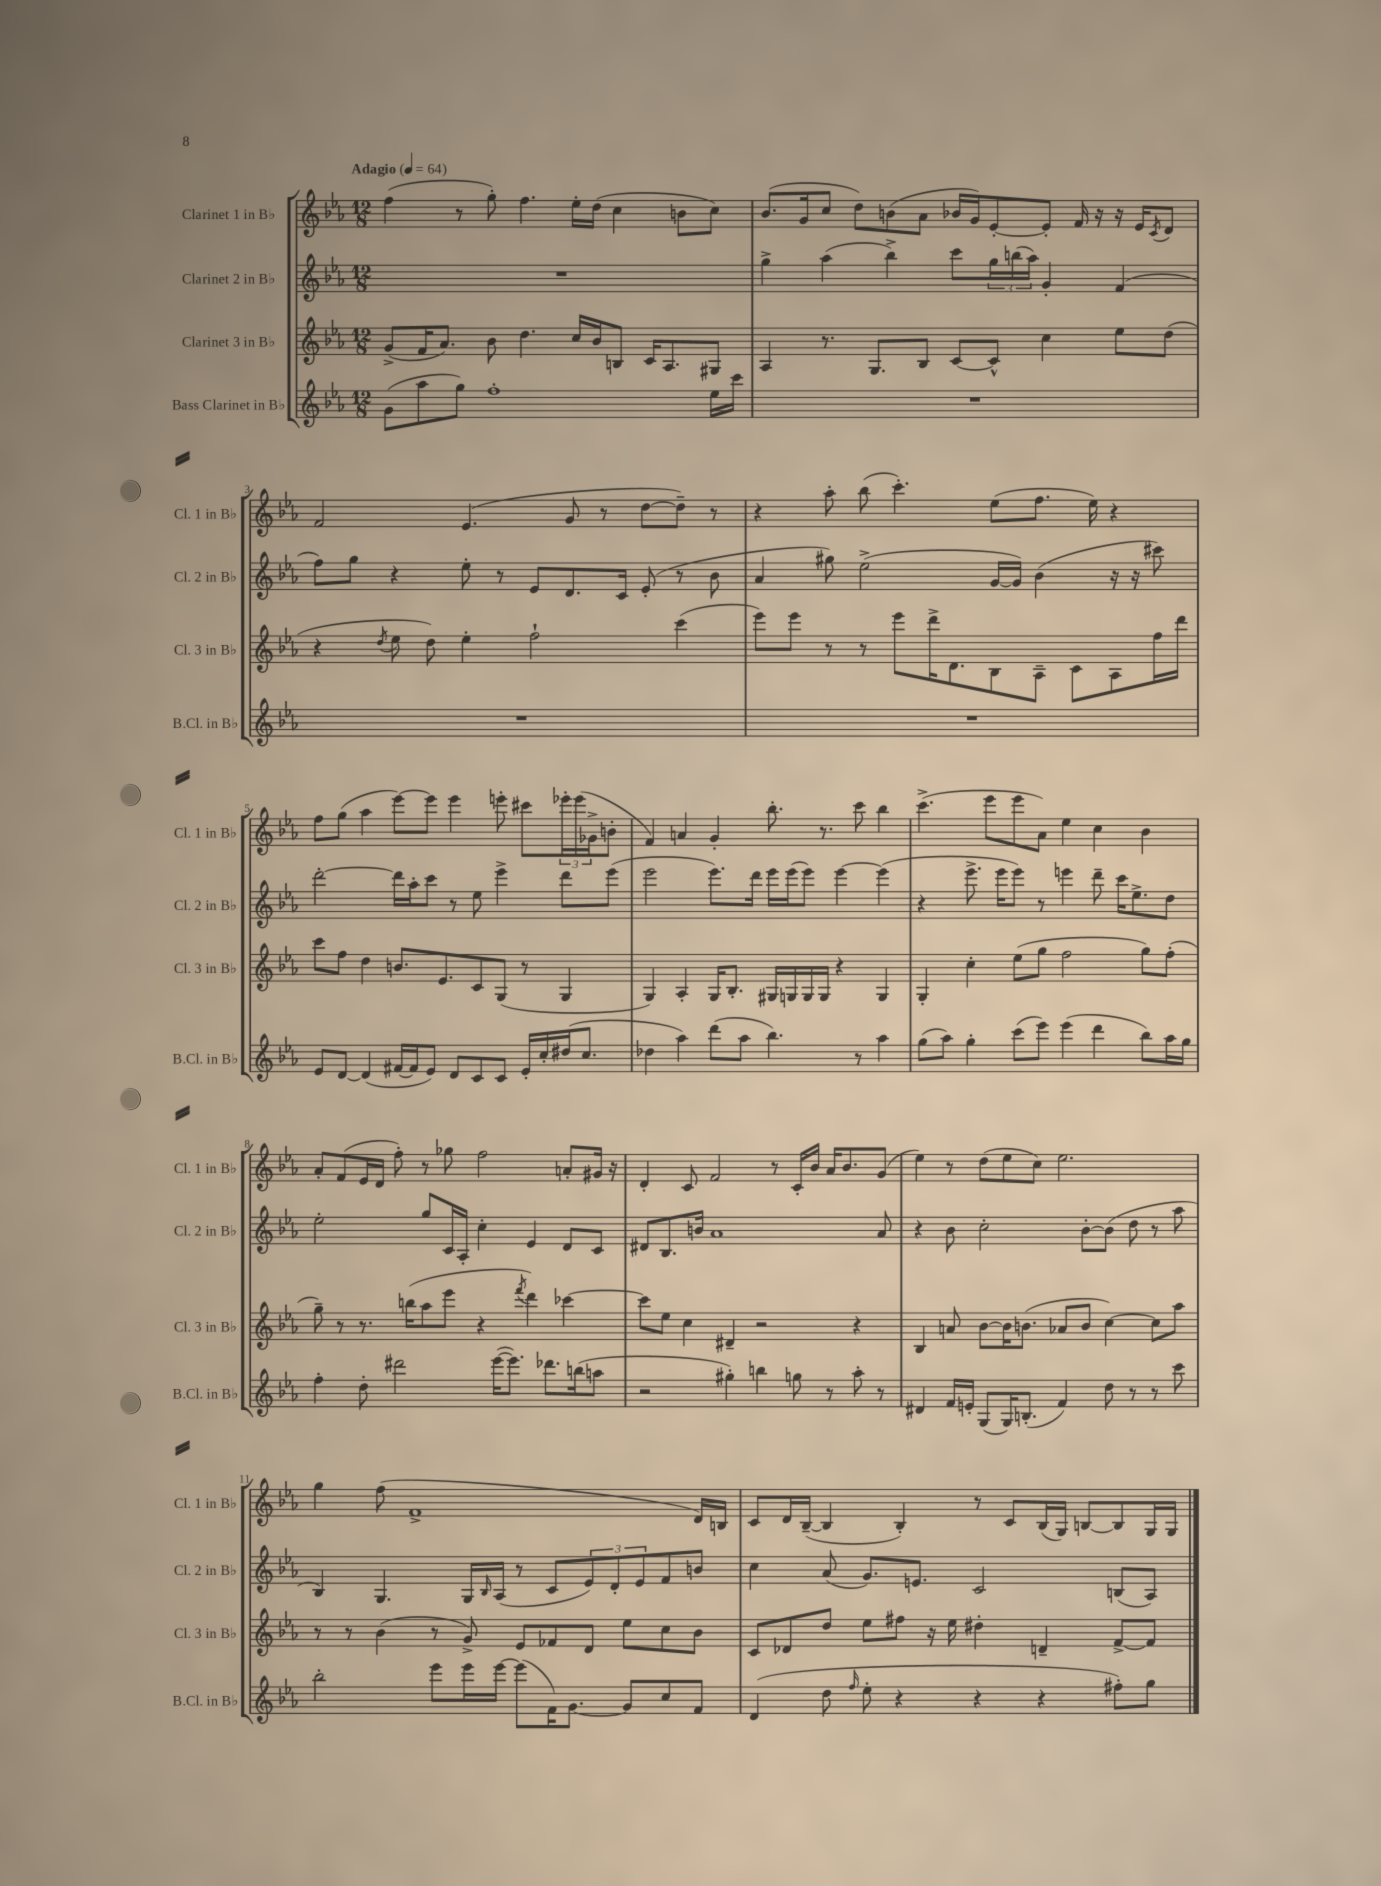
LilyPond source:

<<
\new StaffGroup <<
\new Staff = "s0" \with { instrumentName = "Clarinet 1 in Bb" shortInstrumentName = "Cl. 1 in Bb" } {
    \clef treble \key ees \major \numericTimeSignature \time 12/8 \tempo "Adagio" 4 = 64
    f''4( r8 g''8-.) f''4. ees''16-. d''16( c''4 b'8 c''8) |
    bes'8.( g'16 c''8 d''8) b'8( aes'8 bes'16 g'16) ees'8~-. ees'8-. f'16 r16 r16 ees'16 \acciaccatura { c'8 } d'8 |
    f'2 ees'4.( g'8 r8 d''8~ d''8--) r8 |
    r4 aes''8-. bes''8( c'''4.-.) ees''8( f''8. ees''16) r4 |
    f''8 g''8( aes''4 ees'''8~) ees'''8 ees'''4 e'''8-. cis'''8 \tuplet 3/2 { ees'''16-. ees'''16( ges'16-> } b'8-. |
    f'4) a'4 g'4-. bes''8.-. r8. c'''8 bes''4 |
    c'''4.->( ees'''8 ees'''8 aes'8) ees''4 c''4 bes'4 |
    aes'8-. f'8( ees'16 d'16 f''8-.) r8 ges''8 f''2 a'8-. gis'16 r16 |
    d'4-. c'8 f'2 r8 c'16-. bes'16 aes'16 bes'8. g'8( |
    ees''4) r8 d''8( ees''8 c''8) ees''2. |
    g''4 f''8( f'1-> d'16) b16 |
    c'8 d'16 bes16~--( bes4 bes4-.) r8 c'8 bes16( g16) b8~ b8 g16 g16 \bar "|." |
}
\new Staff = "s1" \with { instrumentName = "Clarinet 2 in Bb" shortInstrumentName = "Cl. 2 in Bb" } {
    \clef treble \key ees \major \numericTimeSignature \time 12/8
    R1. |
    g''4-> aes''4( bes''4->) c'''8 \tuplet 3/2 { g''16 b''16( aes''16) } g'4-. f'4( |
    f''8) g''8 r4 ees''8-. r8 ees'8 d'8. c'16 ees'8-.( r8 bes'8 |
    aes'4 gis''8) ees''2->( g'16~ g'16) bes'4( r16 r16 cis'''8) |
    d'''2~-. d'''16 aes''16-. c'''8 r8 ees''8 ees'''4-> d'''8 ees'''8( |
    ees'''2 ees'''8.) d'''16 ees'''16 ees'''16( ees'''8) ees'''4~ ees'''4( |
    r4 ees'''8.-> ees'''16 ees'''8) r8 e'''4 d'''8-- c'''16 ees''8.-> d''8 |
    ees''2-. g''8 c'16 aes16-. c''4-. ees'4 d'8 c'8 |
    dis'8 bes8. b'16 aes'1 aes'8 |
    r4 bes'8 c''2-. bes'8~-. bes'8( d''8 r8 aes''8 |
    bes4) g4. g16 \grace { bes16 } aes16( r8 c'8 \tuplet 3/2 { ees'8) d'8-. ees'8 } f'8 b'8 |
    c''4 aes'8( g'8.) e'8. c'2 b8( aes8) \bar "|." |
}
\new Staff = "s2" \with { instrumentName = "Clarinet 3 in Bb" shortInstrumentName = "Cl. 3 in Bb" } {
    \clef treble \key ees \major \numericTimeSignature \time 12/8
    g'8->( f'16 aes'8.) bes'8 d''4. c''16 bes'16 b8 c'16 aes8. gis8 |
    aes4 r8. g8. bes8 c'8~ c'8-^ c''4 ees''8 d''8( |
    r4 \acciaccatura { d''8 } ees''8 d''8) ees''4-. f''2-! c'''4( |
    ees'''8) ees'''8 r8 r8 ees'''8 d'''16-> d'8. bes8 aes8-- c'8 aes8 f''16 d'''16 |
    c'''8 f''8 d''4 b'8. ees'8. c'8 g8( r8 g4 |
    g4) aes4-. g16 bes8.-. gis16 g16 g16 g16 r4 g4 |
    g4-. c''4-. ees''8( g''8 f''2 g''8) f''8-.( |
    g''8--) r8 r8. b''16( aes''8 ees'''8 r4 \acciaccatura { f'''8 } d'''4) ces'''4~ |
    ces'''8 ees''8 c''4 dis'4-- r2 r4 |
    bes4 a'8 bes'8~ bes'16 b'8.( aes'8 b'8 c''4~) c''8 aes''8 |
    r8 r8 bes'4( r8 g'8->) ees'8 fes'8 d'8 ees''8 c''8 bes'8 |
    c'8 des'8 d''8 ees''8 fis''8 r16 ees''16 dis''4-. d'4-- f'8~-> f'8 \bar "|." |
}
\new Staff = "s3" \with { instrumentName = "Bass Clarinet in Bb" shortInstrumentName = "B.Cl. in Bb" } {
    \clef treble \key ees \major \numericTimeSignature \time 12/8
    g'8( aes''8 g''8) f''1-. ees''16 c'''16 |
    R1. |
    R1. |
    R1. |
    ees'8 d'8~ d'4( fis'16~ fis'16 ees'8) d'8 c'8 c'8 ees'16-. c''16-. dis''16( c''8. |
    des''4 aes''4) d'''8( aes''8 bes''4.) r8 aes''4 |
    g''8( aes''8) g''4-. c'''8( ees'''8) ees'''4( d'''4 bes''8) aes''16 g''16 |
    f''4-. d''8-. dis'''2 ees'''16~( ees'''8.) des'''8. b''16( a''8 |
    r2 gis''4-.) b''4 g''8 r8 aes''8-. r8 |
    dis'4 f'16 e'16-. g8( g16) b8.-.( f'4) d''8 r8 r8 c'''8 |
    bes''2-. ees'''8 ees'''16 ees'''16~ ees'''8( f'16) g'8.~ g'8 c''8 f'8 |
    d'4( d''8 \grace { f''16 } ees''8-. r4 r4 r4 fis''8-.) g''8 \bar "|." |
}
>>
>>
